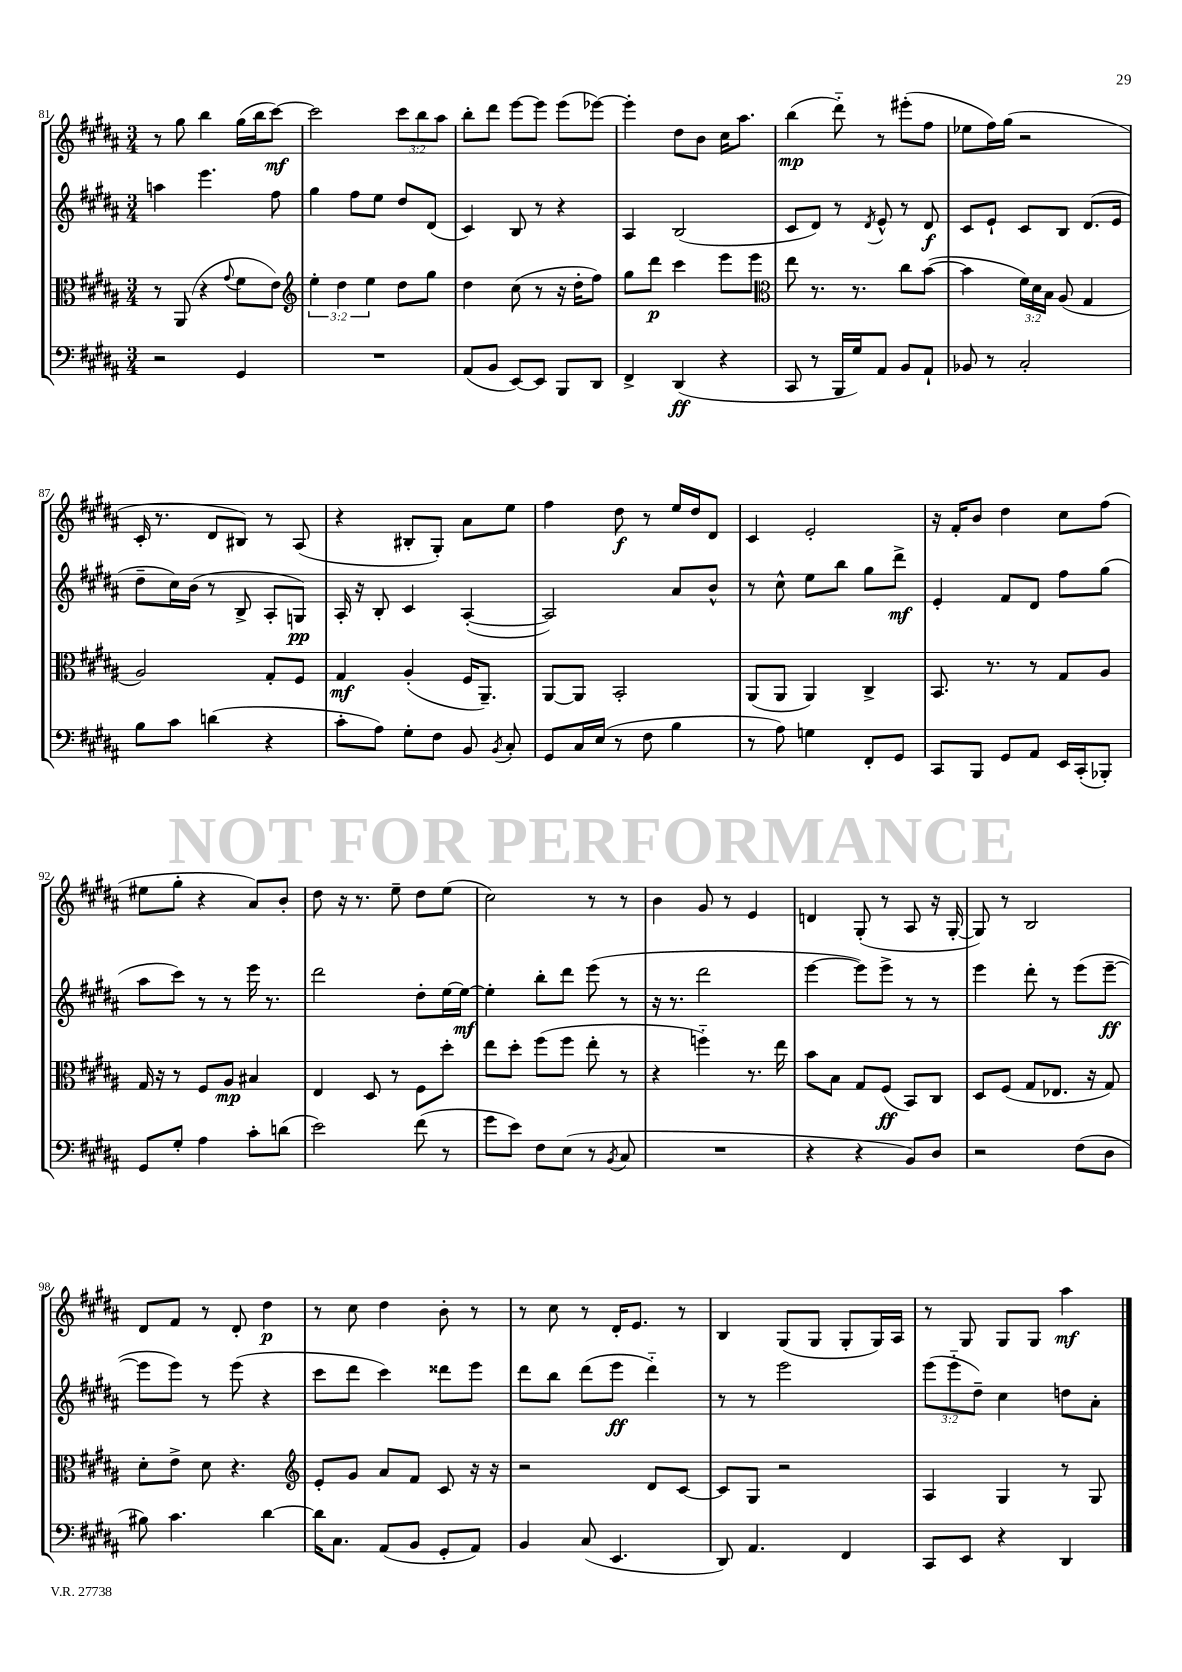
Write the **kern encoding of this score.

**kern	**kern	**kern	**kern
*staff4	*staff3	*staff2	*staff1
*clefF4	*clefC3	*clefG2	*clefG2
*k[f#c#g#d#a#]	*k[f#c#g#d#a#]	*k[f#c#g#d#a#]	*k[f#c#g#d#a#]
*M3/4	*M3/4	*M3/4	*M3/4
2r	8r	4aa	8r
.	(8AA#	.	8gg#
.	4r	4.eee	4bb
.	8qqg#	.	.
4GG#	8f#	.	(16gg#
.	.	.	16bb
.	8e)	8ff#	[8ccc#)
=	=	=	=
*	*clefG2	*	*
2.r	6ee'	4gg#	2ccc#]
.	6dd#	.	.
.	.	8ff#	.
.	6ee	.	.
.	.	8ee	.
.	8dd#	8dd#	12ccc#
.	.	.	12bb
.	8gg#	(8d#	.
.	.	.	12aa#
=	=	=	=
(8AA#	4dd#	4c#)	8bb'
8BB	.	.	8ddd#
[8EE)	(8cc#	8B	[8eee
8EE]	8r	8r	8eee]
8BBB	16r	4r	(8eee
.	16dd#'	.	.
8DD#	8ff#)	.	[8eee-)
=	=	=	=
4FF#^	8gg#	4A#	4eee-']
.	8ddd#	.	.
(4DD#	4ccc#	(2B	8dd#
.	.	.	8b
4r	8eee	.	16cc#
.	.	.	8.aa#
.	8eee	.	.
=	=	=	=
*	*clefC3	*	*
8CC#	8ee	8c#	(4bb
8r	8.r	8d#)	.
16BBB	.	8r	8ddd#'~)
16G#)	8.r	.	.
.	.	8qd#	.
8AA#	.	8e^^	8r
8BB	8cc#	8r	(8eee#'
8AA#`	([8b	8d#	8ff#
=	=	=	=
8BB-	4b]	8c#	8ee-
8r	.	8e`	16ff#)
.	.	.	(16gg#
2C#'	24f#)	8c#	2r
.	24d#	.	.
.	24B	.	.
.	(8A#	8B	.
.	4G#	(8.d#	.
.	.	16e	.
=	=	=	=
8B	2A#)	8dd#~	16c#'
.	.	.	8.r
8c#	.	16cc#)	.
.	.	(16b	.
(4d	.	8r	8d#
.	.	8B^	8B#)
4r	8G#'	8A#'	8r
.	8F#	8G)	(8A#
=	=	=	=
8c#'	4G#	16A#'	4r
.	.	16r	.
8A#)	.	8B'	.
8G#'	(4A#'	4c#	8B#'
8F#	.	.	8G#')
8BB	16F#	([4A#'	8a#
.	8.AA#~)	.	.
8qBB	.	.	.
8C#'	.	.	8ee
=	=	=	=
8GG#	[8AA#	2A#])	4ff#
16C#	8AA#]	.	.
(16E	.	.	.
8r	2BB'	.	8dd#
8F#	.	.	8r
4B	.	8a#	16ee
.	.	.	16dd#
.	.	8b^^	8d#
=	=	=	=
8r	(8AA#	8r	4c#
8A#)	8AA#	8cc#^^	.
4G	4AA#)	8ee	2e'
.	.	8bb	.
8FF#'	4C#^	8gg#	.
8GG#	.	8ddd#^	.
=	=	=	=
8CC#	8.BB	4e'	16r
.	.	.	16f#'
8BBB	.	.	8b
.	8.r	.	.
8GG#	.	8f#	4dd#
8AA#	8r	8d#	.
16EE	8G#	8ff#	8cc#
(16CC#'	.	.	.
8BBB-')	8A#	(8gg#	(8ff#
=	=	=	=
8GG#	16G#	8aa#	8ee#
.	16r	.	.
8G#'	8r	8ccc#)	8gg#'
4A#	8F#	8r	4r
.	8A#	8r	.
8c#'	4B#	16eee	8a#)
.	.	8.r	.
(8d	.	.	8b'
=	=	=	=
2e)	4E	2ddd#	8dd#
.	.	.	16r
.	.	.	8.r
.	8D#	.	.
.	8r	.	8ee~
(8f#	8F#	8dd#'	8dd#
8r	8dd#'	[16ee	(8ee
.	.	16ee_	.
=	=	=	=
8g#	8ee	4ee']	2cc#)
8e)	8dd#'	.	.
8F#	(8ff#	8bb'	.
(8E	8ff#	8ddd#	.
8r	8ee'	(8eee	8r
8qBB	.	.	.
8C#	8r	8r	8r
=	=	=	=
2.r	4r	16r	4b
.	.	8.r	.
.	4ff'~)	2ddd#	8g#
.	.	.	8r
.	8.r	.	4e
.	16ee	.	.
=	=	=	=
4r	8b	[4eee	4d
.	8B	.	.
4r	8G#	8eee])	(8G#'
.	(8F#	8eee^	8r
8BB)	8BB)	8r	8A#
8D#	8C#	8r	16r
.	.	.	[16G#'
=	=	=	=
2r	8D#	4eee	8G#])
.	(8F#	.	8r
.	8G#	8ddd#'	2B
.	8.E-	8r	.
(8F#	.	(8eee	.
.	16r	.	.
8D#	8G#)	[8eee~	.
=	=	=	=
8B#)	8d#'	8eee]	8d#
4.c#	8e^	8eee)	8f#
.	8d#	8r	8r
.	4.r	(8eee	8d#'
[4d#	.	4r	4dd#
=	=	=	=
*	*clefG2	*	*
16d#]	8e'	8ccc#	8r
8.C#	.	.	.
.	8g#	8ddd#	8cc#
(8AA#	8a#	4ccc#)	4dd#
8BB	8f#	.	.
8GG#'	8c#	8ddd##	8b'
8AA#)	16r	8eee	8r
.	16r	.	.
=	=	=	=
4BB	2r	8ddd#	8r
.	.	8bb	8cc#
(8C#	.	(8ddd#	8r
4.EE	.	8eee	16d#'
.	.	.	8.e
.	8d#	4ddd#'~)	.
.	[8c#	.	8r
=	=	=	=
8DD#)	8c#]	8r	4B
4.AA#	8G#	8r	.
.	2r	2eee	(8G#
.	.	.	8G#
4FF#	.	.	8G#'
.	.	.	16G#)
.	.	.	16A#
=	=	=	=
8CC#	4A#	(12eee	8r
.	.	12eee'~	.
8EE	.	.	8G#
.	.	12dd#~)	.
4r	4G#	4cc#	8G#
.	.	.	8G#
4DD#	8r	8dd	4aa#
.	8G#	8a#'	.
==	==	==	==
*-	*-	*-	*-
